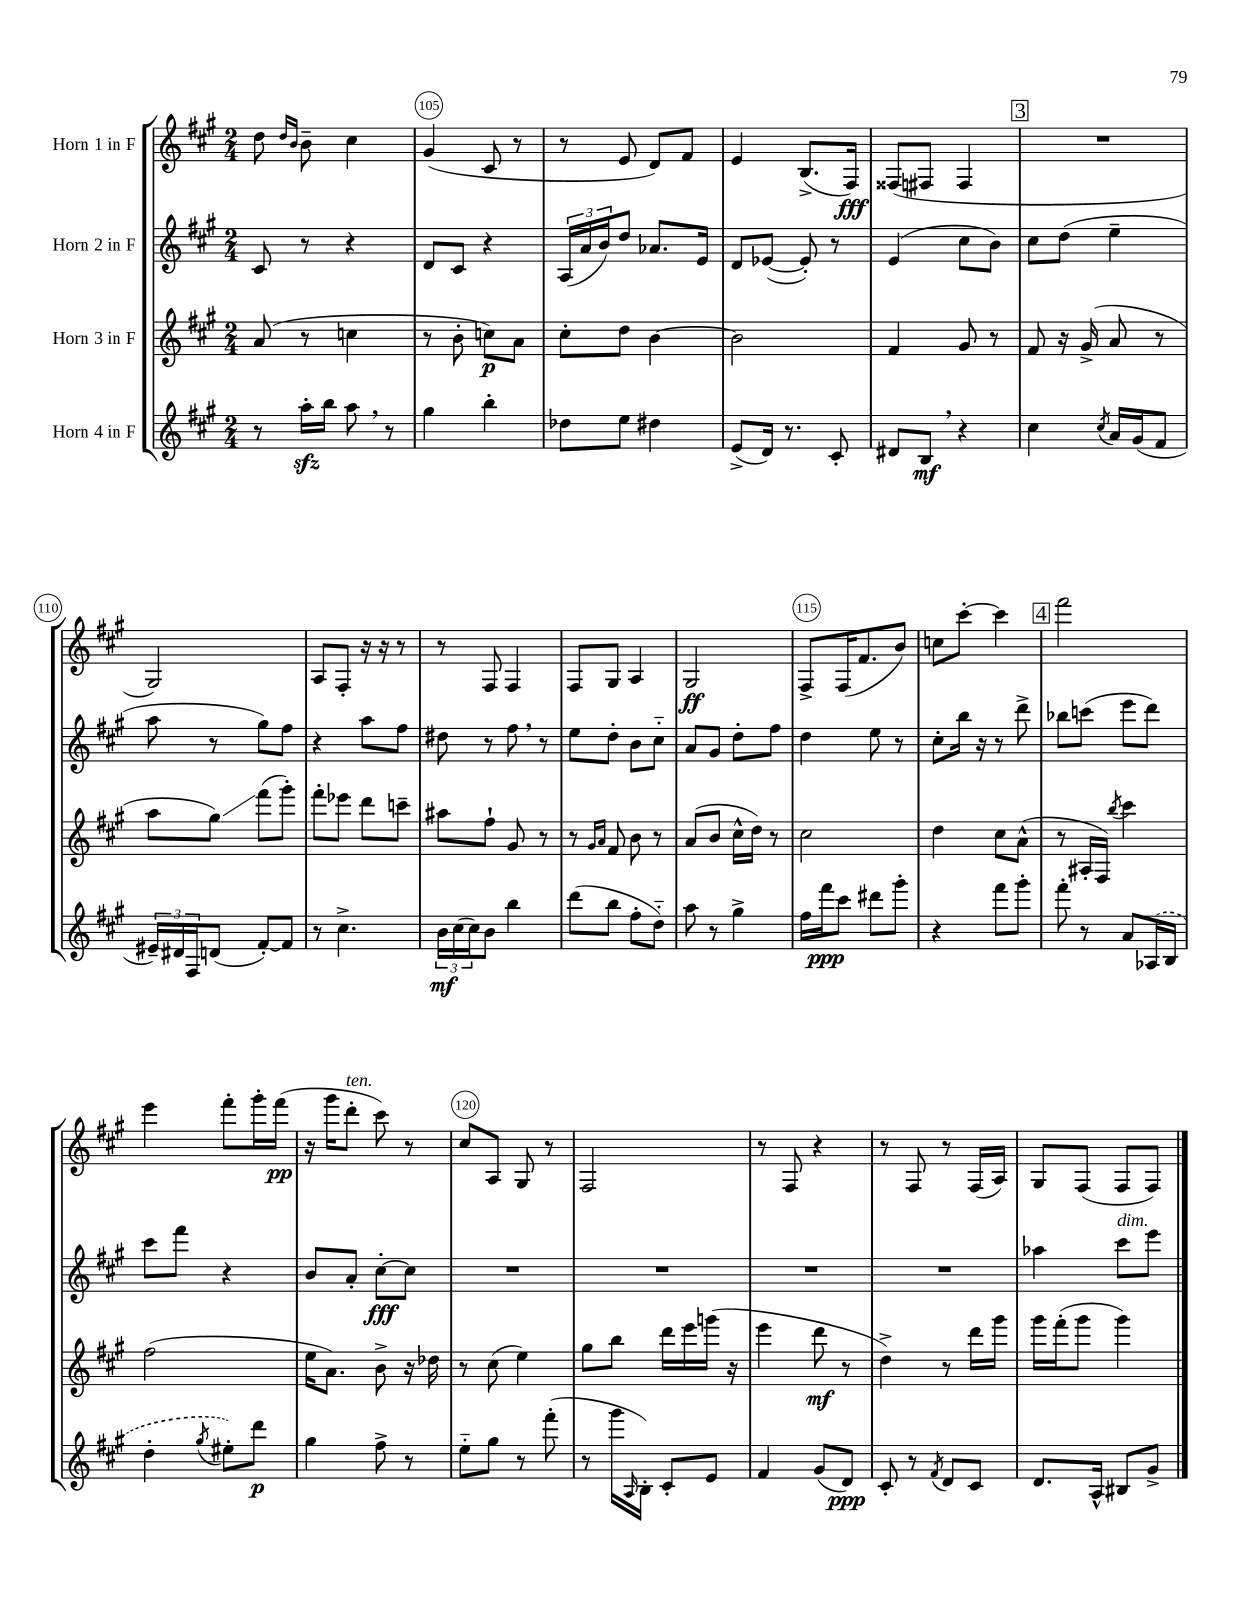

**kern	**kern	**kern	**kern
*staff4	*staff3	*staff2	*staff1
*clefG2	*clefG2	*clefG2	*clefG2
*k[f#c#g#]	*k[f#c#g#]	*k[f#c#g#]	*k[f#c#g#]
*M2/4	*M2/4	*M2/4	*M2/4
8r	(8a	8c#	8dd
.	.	.	16qqdd
.	.	.	16qqb
16aa'	8r	8r	8b~
16bb	.	.	.
8aa	4cc	4r	4cc#
8r	.	.	.
=	=	=	=
4gg#	8r	8d	(4g#
.	8b'	8c#	.
4bb'	8cc)	4r	8c#
.	8a	.	8r
=	=	=	=
8dd-	8cc#'	(24A	8r
.	.	24a	.
.	.	24b)	.
8ee	8dd	8dd	8e
4dd#	[4b	8.a-	8d)
.	.	.	8f#
.	.	16e	.
=	=	=	=
(8e^	2b]	8d	4e
16d)	.	([8e-	.
8.r	.	.	.
.	.	8e-'])	(8.B^
8c#'	.	8r	.
.	.	.	16F#)
=	=	=	=
8d#	4f#	(4e	(8F##
8B	.	.	8F#
4r	8g#	8cc#	4F#
.	8r	8b)	.
=	=	=	=
4cc#	8f#	8cc#	2r
.	16r	(8dd	.
.	(16g#^	.	.
8qcc#	.	.	.
16a	8a	4ee~	.
(16g#	.	.	.
8f#	8r	.	.
=	=	=	=
24e#~)	8aa	8aa	2G#)
24d#	.	.	.
24F#	.	.	.
(8d	8gg#)	8r	.
[8f#')	(8fff#	8gg#)	.
8f#]	8ggg#')	8ff#	.
=	=	=	=
8r	8fff#'	4r	8A
4.cc#^	8eee-	.	8F#'
.	8ddd	8aa	16r
.	.	.	16r
.	8ccc~	8ff#	8r
=	=	=	=
24b	8aa#	8dd#	8r
(24cc#	.	.	.
24cc#)	.	.	.
8b	8ff#`	8r	8F#
4bb	8g#	8ff#	4F#
.	8r	8r	.
=	=	=	=
(8ddd	8r	8ee	8F#
.	16qqg#	.	.
.	16qqa	.	.
8bb	8f#	8dd'	8G#
8ff#'	8b	8b	4A
8dd'~)	8r	8cc#'~	.
=	=	=	=
8aa	(8a	8a	2G#
8r	8b	8g#	.
4gg#^	16cc#^^	8dd'	.
.	16dd)	.	.
.	8r	8ff#	.
=	=	=	=
16ff#	2cc#	4dd	8F#^
16fff#	.	.	.
8ccc#	.	.	(16F#
.	.	.	8.f#
8ddd#	.	8ee	.
8ggg#'	.	8r	8b)
=	=	=	=
4r	4dd	8cc#'	8cc
.	.	16bb	[8ccc#'
.	.	16r	.
8fff#	8cc#	8r	4ccc#]
8ggg#'	(8a^^	8ddd^	.
=	=	=	=
8fff#'	8r	8bb-	2fff#
8r	16A#'	(8ccc	.
.	16F#)	.	.
.	8qbb	.	.
8a	4ccc#	8eee	.
(16A-	.	8ddd)	.
16B	.	.	.
=	=	=	=
4dd'	(2ff#	8ccc#	4eee
.	.	8fff#	.
8qgg#	.	.	.
8ee#')	.	4r	8fff#'
8ddd	.	.	16ggg#'
.	.	.	(16fff#
=	=	=	=
4gg#	16ee	8b	16r
.	8.a)	.	16ggg#
.	.	8a'	8ddd'
8ff#^	8b^	[8cc#'	8ccc#)
8r	16r	8cc#]	8r
.	16dd-	.	.
=	=	=	=
8ee'~	8r	2r	8cc#
8gg#	(8cc#	.	8A
8r	4ee)	.	8G#
(8fff#'	.	.	8r
=	=	=	=
8r	8gg#	2r	2F#
16ggg#	8bb	.	.
16qqA	.	.	.
16B')	.	.	.
8c#'	16ddd	.	.
.	16eee	.	.
8e	(16ggg	.	.
.	16r	.	.
=	=	=	=
4f#	4eee	2r	8r
.	.	.	8F#
(8g#	8ddd	.	4r
8d)	8r	.	.
=	=	=	=
8c#'	4dd^)	2r	8r
8r	.	.	8F#
8qf#	.	.	.
8d	8r	.	8r
8c#	16ddd	.	(16F#
.	16ggg#	.	16A)
=	=	=	=
8.d	16ggg#	4aa-	8G#
.	(16fff#'	.	.
.	8ggg#	.	(8F#
16A^^	.	.	.
8B#	4ggg#)	8ccc#	8F#
8g#^	.	8eee	8F#)
==	==	==	==
*-	*-	*-	*-
